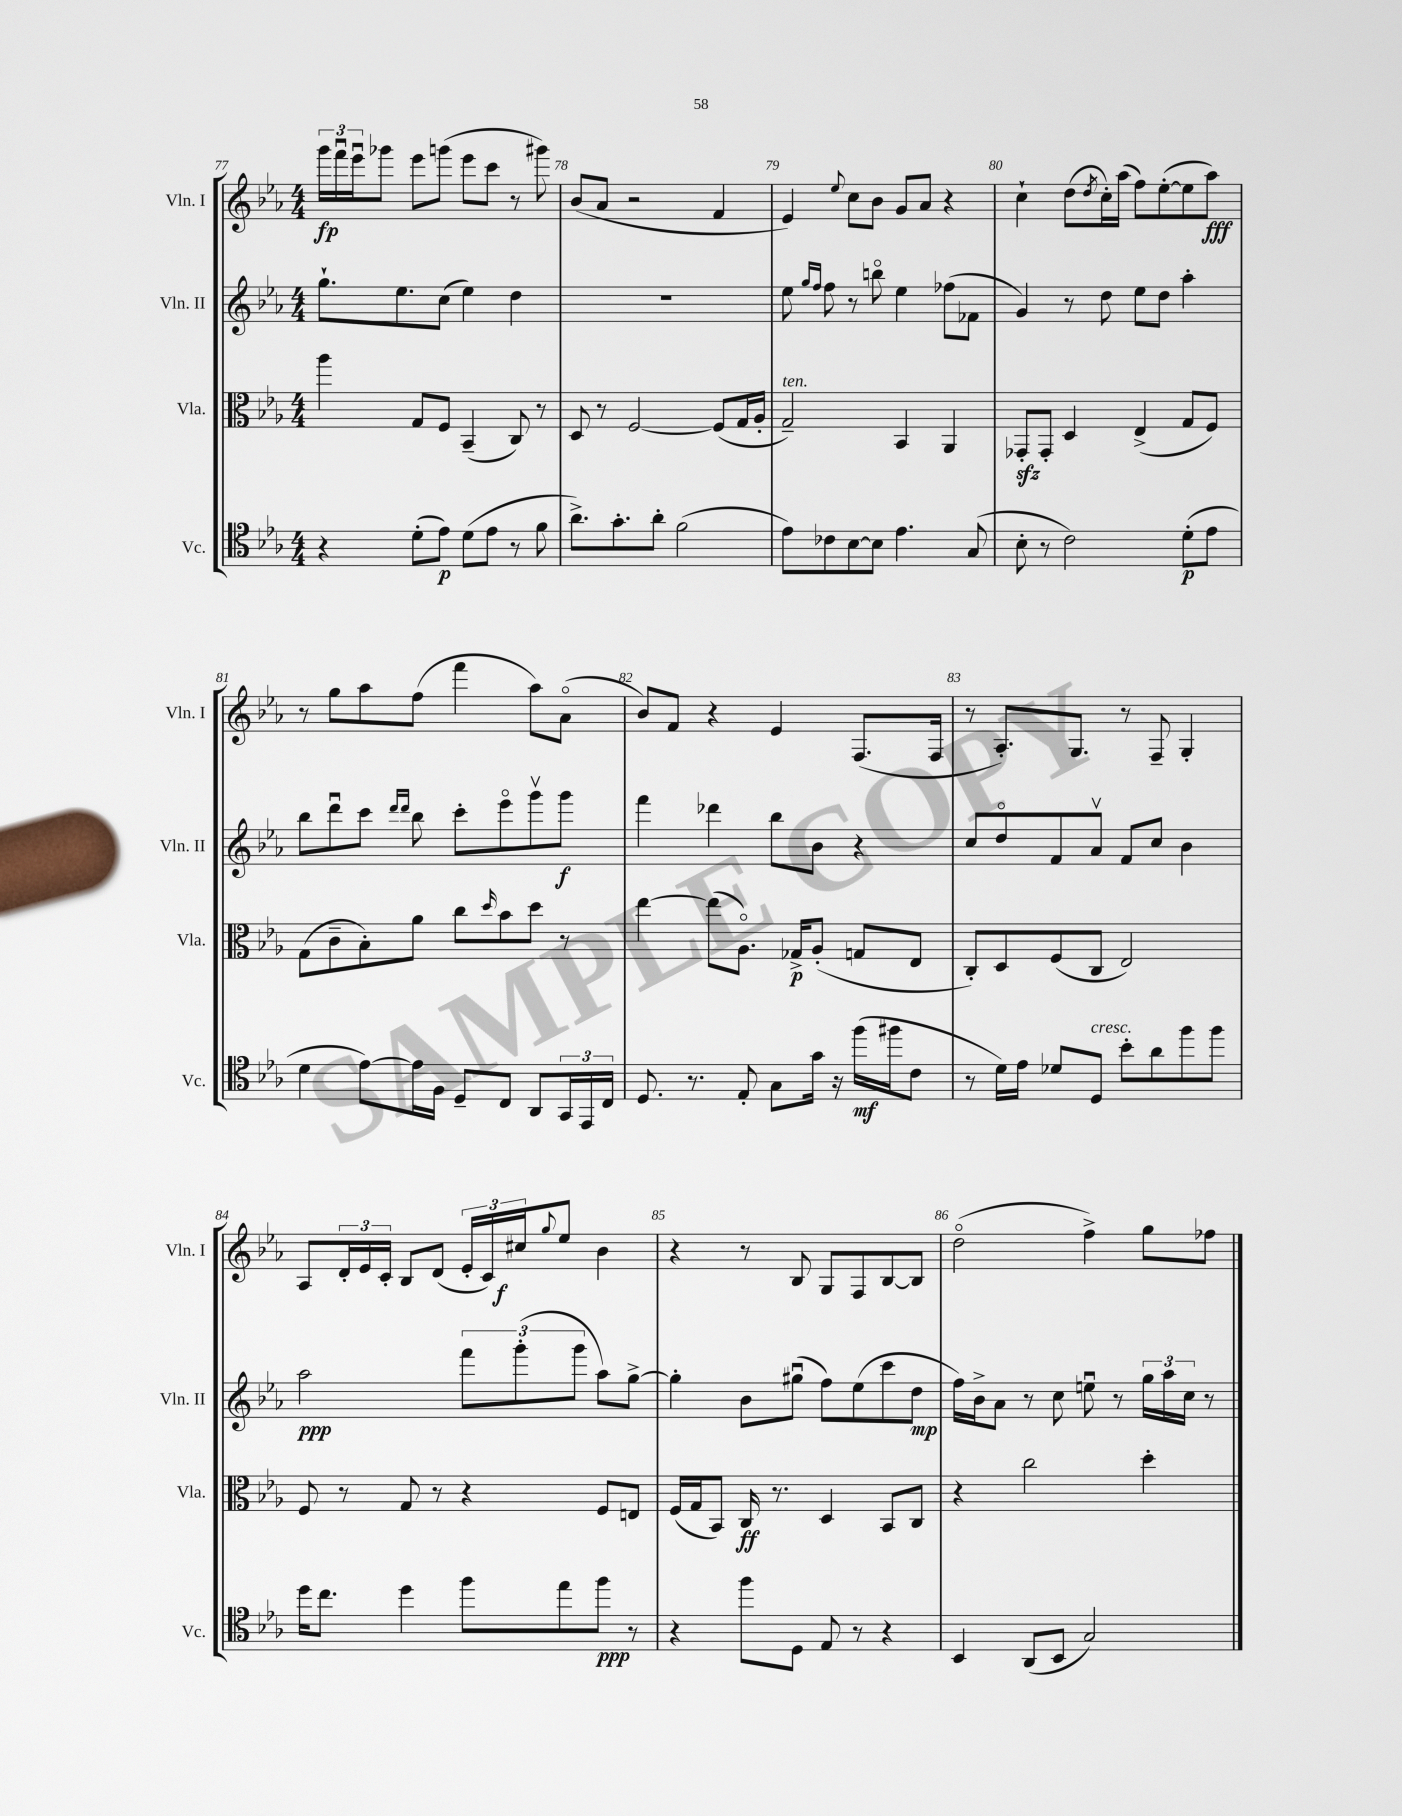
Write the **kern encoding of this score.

**kern	**kern	**kern	**kern
*staff4	*staff3	*staff2	*staff1
*clefC4	*clefC3	*clefG2	*clefG2
*k[b-e-a-]	*k[b-e-a-]	*k[b-e-a-]	*k[b-e-a-]
*M4/4	*M4/4	*M4/4	*M4/4
4r	4aa-	8.gg`	24ggg
.	.	.	24fffu
.	.	.	24eee-u
.	.	.	8ggg-
.	.	8.ee-	.
(8d'	8G	.	8eee-
8e-)	8F	(8cc	(8ggg
(8d	(4BB-~	4ee-)	8eee-
8e-	.	.	8ccc
8r	8C)	4dd	8r
8f	8r	.	8ggg#)
=	=	=	=
8.a-^)	8D	1r	(8b-
.	8r	.	8a-
8.g'	.	.	.
.	[2F	.	2r
8a-'	.	.	.
(2f	.	.	.
.	(8F]	.	4f
.	16G	.	.
.	16A-'	.	.
=	=	=	=
8e-)	2G~)	8ee-	4e-)
.	.	16qqgg	.
.	.	16qqff	.
8c-	.	8ff	.
.	.	.	8qqee-
[8B-	.	8r	8cc
8B-]	.	8bbo	8b-
4.e-	4BB-	4ee-	8g
.	.	.	8a-
.	4AA-	(8ff-	4r
(8G	.	8f-	.
=	=	=	=
8B-'	8GG-'	4g)	4cc`
8r	8GG-'	.	.
2c)	4D	8r	(8dd
.	.	.	8qdd
.	.	8dd	16cc')
.	.	.	(16aa-
.	(4E-^	8ee-	8ff)
.	.	8dd	([8ee-'
(8d'	8G	4aa-'	8ee-]
8e-	8F)	.	8aa-)
=	=	=	=
4d	(8G	8bb-	8r
.	8c~	8dddu	8gg
[8e-)	8B-')	8ccc	8aa-
.	.	16qqddd	.
.	.	16qqddd	.
16e-]	8a-	8bb-	(8ff
16F	.	.	.
8D~	8cc	8ccc'	4fff
.	16qqdd	.	.
8C	8b-	8eee-o	.
8AA-	8dd	8gggv	8aa-)
24GG	8r	8ggg	(8a-o
24EE-	.	.	.
24C	.	.	.
=	=	=	=
8.D	[4ee-	4fff	8b-)
.	.	.	8f
8.r	.	.	.
.	(8ee-]	4ddd-	4r
8E-'	8.A-o)	.	.
8G	.	8bb-	4e-
.	16G-^	.	.
16g	(8A-'	8b-	.
16r	.	.	.
(16ff	8G	4r	(8.F
16ff#	.	.	.
8c	8E-	.	.
.	.	.	16F
=	=	=	=
8r	8C')	8cc	8r
16d)	8D	8ddo	8.A-')
16e-	.	.	.
8d-	(8F	8f	.
.	.	.	8.G
8D	8C	8a-v	.
8b-'	2E-)	8f	8r
8a-	.	8cc	8F~
8ff	.	4b-	4G'
8ff	.	.	.
=	=	=	=
16dd	8F	2aa-	8A-
8.cc	.	.	.
.	8r	.	24d'
.	.	.	24e-
.	.	.	24c'
4dd	8G	.	8B-
.	8r	.	(8d
8ff	4r	12fff	24e-'
.	.	.	24c)
.	.	(12ggg'	24cc#
.	.	.	8qqgg
8ee-	.	.	8ee-
.	.	12ggg	.
8ff	8F	8aa-)	4b-
8r	8E	[8gg^	.
=	=	=	=
4r	(16F	4gg']	4r
.	16G	.	.
.	8BB-)	.	.
8ff	16C	8b-	8r
.	8.r	.	.
8D	.	(8gg#u	8B-
8E-	4D	8ff)	8G
8r	.	(8ee-	8F
4r	8BB-	8ccc	[8B-
.	8C	8dd	8B-]
=	=	=	=
4BB-	4r	16ff)	(2ddo
.	.	16b-^	.
.	.	8a-	.
(8AA-	2cc	8r	.
8BB-	.	8cc	.
2G)	.	8eeu	4ff^)
.	.	8r	.
.	4dd'	24gg	8gg
.	.	24aa-	.
.	.	24cc	.
.	.	8r	8ff-
==	==	==	==
*-	*-	*-	*-
